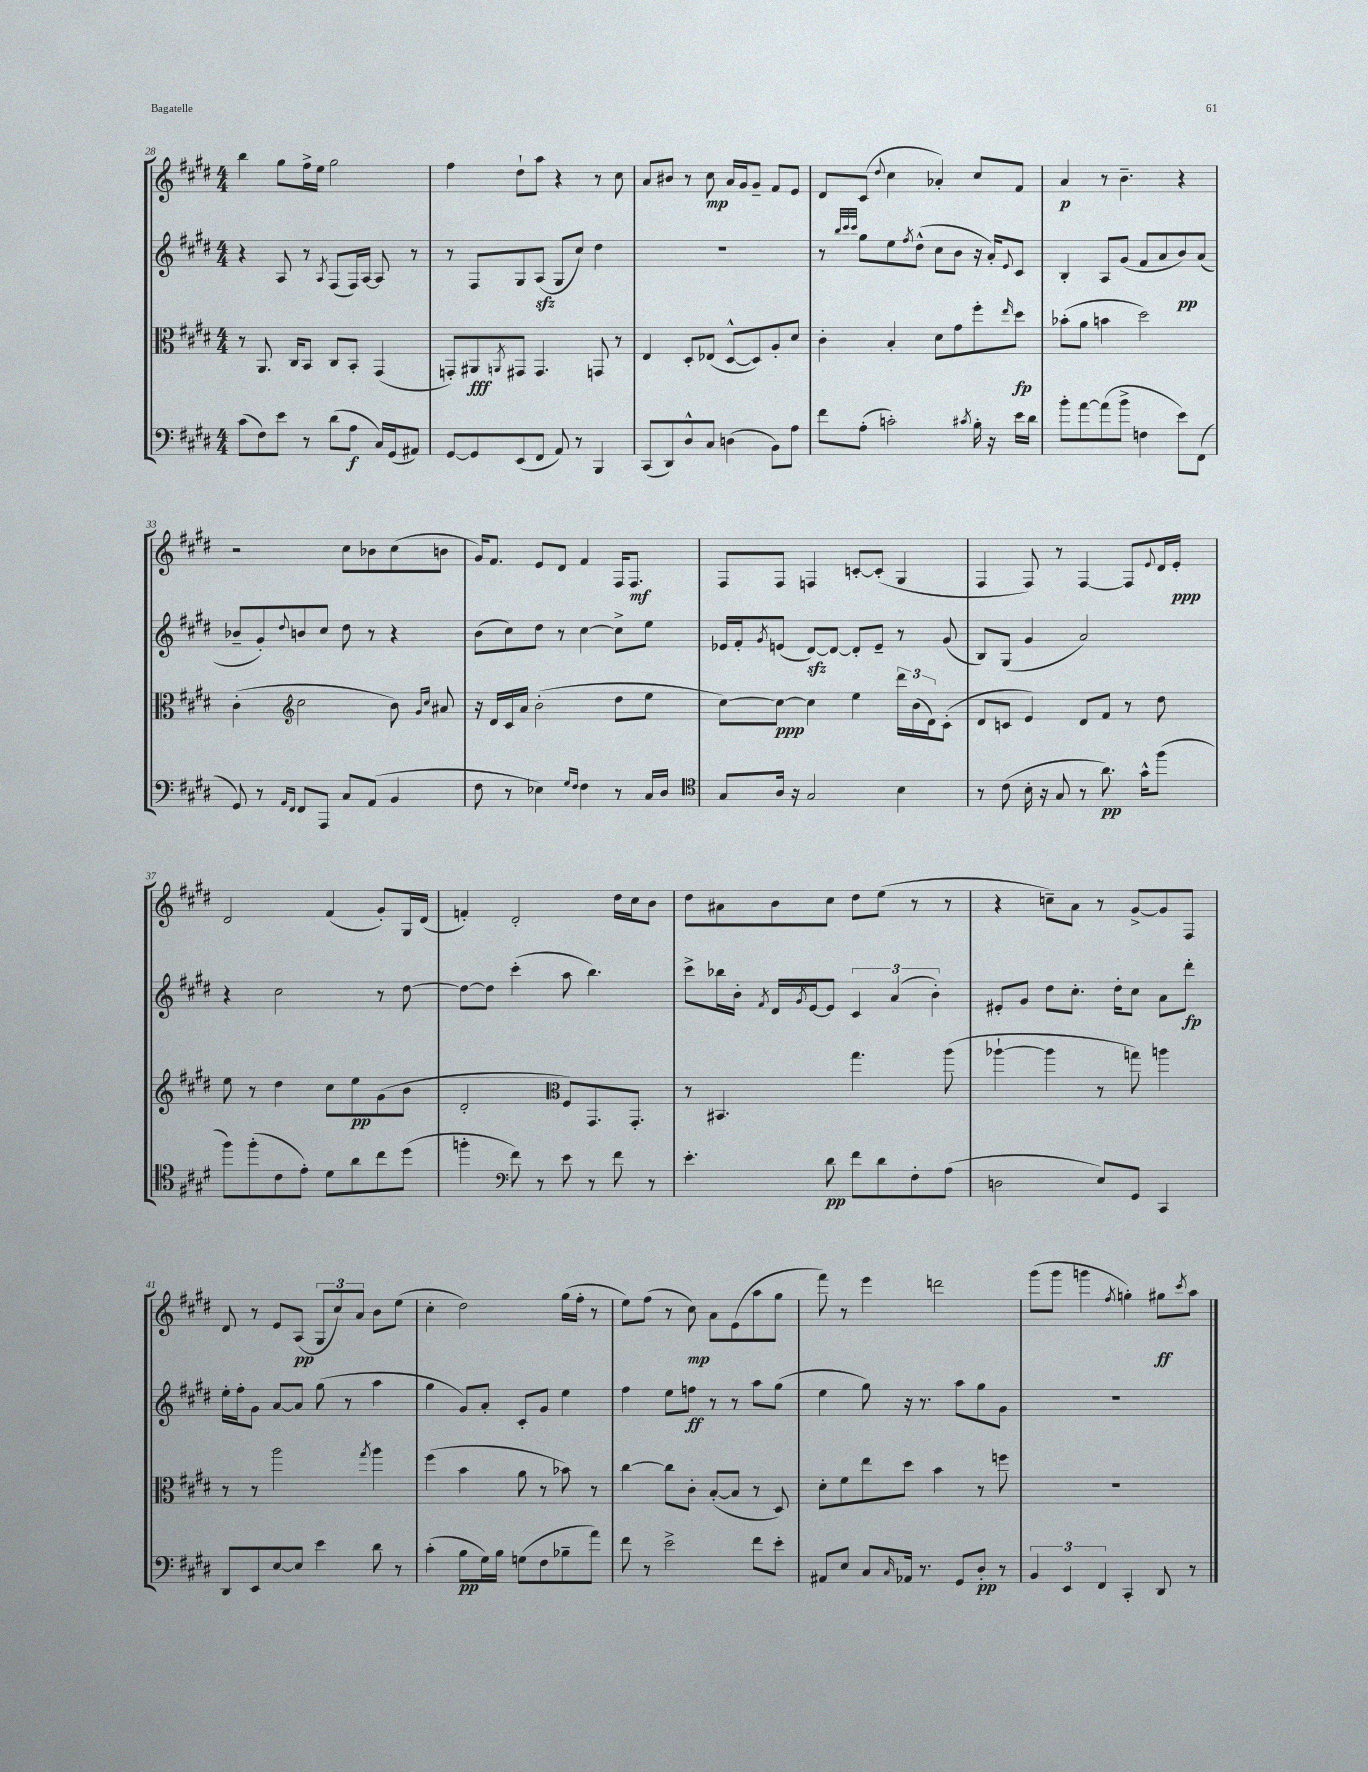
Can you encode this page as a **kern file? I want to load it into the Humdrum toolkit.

**kern	**kern	**kern	**kern
*staff4	*staff3	*staff2	*staff1
*clefF4	*clefC3	*clefG2	*clefG2
*k[f#c#g#d#]	*k[f#c#g#d#]	*k[f#c#g#d#]	*k[f#c#g#d#]
*M4/4	*M4/4	*M4/4	*M4/4
(8c#	8r	4r	4bb
8F#)	8.AA	.	.
8e	.	8A	8gg#
.	16C#	.	.
8r	8BB	8r	16ff#^
.	.	.	16ee
.	.	8qA	.
(8d#	8C#	(8F#	2gg#
8A	8BB'	16F#)	.
.	.	[16A	.
16C#)	(4GG#	8A]	.
(16GG#	.	.	.
8AA#)	.	8r	.
=	=	=	=
[8GG#	8GG')	8r	4ff#
8GG#]	8AA#	8F#	.
.	8qAA	.	.
(8EE	8GG#	8G#	8dd#`
8FF#	4.GG#	(8A	8aa
8AA)	.	8G#	4r
8r	.	8cc#)	.
4BBB	8GG	4dd#	8r
.	8r	.	8cc#
=	=	=	=
(8CC#	4E	1r	8a
8DD#)	.	.	8b#
8D#^^	8D#'	.	8r
8C#	(8E-	.	8cc#
(4D	[8D#^^	.	16a
.	.	.	16g#
.	8D#])	.	8g#~
8BB)	8A'	.	8f#
8A	8d#	.	8e
=	=	=	=
8f#	4c#'	8r	8d#
.	.	32qqbb	.
.	.	32qqccc#	.
.	.	32qqccc#	.
(8A'	.	8gg#	(8c#
.	.	.	8qqdd#
2c')	4B'	8ee	4cc#
.	.	8qff#	.
.	.	(8dd#^^	.
.	8d#	8cc#	4a-')
.	8g#	8b	.
8qc#	.	.	.
16B'	8ff#'	16r	8cc#
16r	.	16a')	.
.	16qqee	8qqe	.
16e	8dd#	8c#	8f#
16d#	.	.	.
=	=	=	=
8b'	(8b-'	4B'	4a
[8a	8a	.	.
(8a]	4b	8A	8r
8b^	.	(8g#	4.b~
4F	2dd#)	8f#	.
.	.	8a	.
8e)	.	8b)	4r
(8FF#	.	(8a	.
=	=	=	=
8GG#)	(4c#'	8b-~	2r
8r	.	8g#')	.
*	*clefG2	*	*
16qqAA	.	.	.
16qqFF#	.	8qqdd#	.
8FF#	2cc#	8b	.
8AAA	.	8cc#	.
8C#	.	8dd#	8cc#
(8AA	.	8r	8b-
4BB	8b)	4r	(8cc#
.	16qqg#	.	.
.	16qqcc#	.	.
.	8a#	.	8b
=	=	=	=
8F#	16r	(8b	16g#)
.	16d#	.	8.f#
8r	16c#	8cc#)	.
.	16a	.	.
4E-)	(2b'	8dd#	8e
.	.	8r	8d#
16qqG#	.	.	.
16qqF#	.	.	.
4F#	.	[4cc#	4f#
8r	8dd#	8cc#^]	16F#
.	.	.	8.F#
16C#	8ee	8ee	.
16D#	.	.	.
=	=	=	=
*clefC4	*	*	*
8G#	[8cc#)	16e-	8F#
.	.	16f#'	.
.	.	8qg#	.
16A	8cc#_	(8e	8F#
16r	.	.	.
2G#	4cc#]	[8d#)	4F
.	.	8d#_	.
.	4ee	8d#']	[8c'
.	.	8e~	(8c']
4B	24ddd#	8r	4G#
.	(24b	.	.
.	24d#)	.	.
.	(8c#'	(8g#	.
=	=	=	=
8r	8d#	8B)	4F#
(8c#	8c	(8G#	.
16B'	4e)	4g#	8F#)
16r	.	.	.
8G#	.	.	8r
8r	8d#	2a)	[4F#
8.a)	8f#	.	.
.	8r	.	8F#]
16g#^^	.	.	.
.	.	.	8qqe
(8ff#	8dd#	.	16d#
.	.	.	16e'
=	=	=	=
8ff#)	8ee	4r	2d#
(8ff#'	8r	.	.
8c#	4dd#	2cc#	.
8e')	.	.	.
8d#	8cc#	.	(4f#
8a	8ee	.	.
8cc#	(8g#	8r	8g#')
(8dd#	8b	[8dd#	16G#
.	.	.	(16d#
=	=	=	=
4ff'	2d#'	8dd#_	4f')
.	.	8dd#]	.
*clefF4	*	*	*
8f#)	.	(4ccc#'	2d#'
8r	.	.	.
*	*clefC3	*	*
8e	8F#)	8aa	.
8r	8.GG#	4.bb)	.
8f#	.	.	16dd#
.	8.GG#'	.	16cc#
8r	.	.	8b
=	=	=	=
4.e'	8r	8ccc#^	8dd#
.	4.BB#	16bb-	8a#
.	.	16b'	.
.	.	8qf#	.
.	.	16d#	8b
.	.	8qg#	.
.	.	[16e	.
8d#	.	8e]	8cc#
8f#	4.gg#	6c#	8dd#
8d#	.	.	(8ee
.	.	(6a	.
8F#'	.	.	8r
.	.	6b')	.
(8A	(8aa	.	8r
=	=	=	=
2D	[4aa-`	8e#'	4r
.	.	8g#	.
.	4aa-]	8dd#	8cc~)
.	.	8.cc#'	8a
8E)	8r	.	8r
.	.	16dd#'	.
8GG#	8gg)	8cc#	[8g#^
4CC#	4aa	8a	8g#]
.	.	8ddd#'	8F#
=	=	=	=
8DD#	8r	16ee'	8d#
.	.	16ff#'	.
8EE	8r	8g#	8r
[8E	2aa	[8a	8e
8E]	.	8a]	(8A
4e	.	(8gg#	12G#
.	.	.	12cc#)
.	.	8r	.
.	.	.	12a
.	8qgg#	.	.
8d#	4aa	4aa	8b
8r	.	.	(8ee
=	=	=	=
(4c#'	(4ff#	4gg#	4cc#'
8B	4b	8g#)	2dd#)
16G#)	.	8a'	.
16B	.	.	.
(8G	8a	8c#'	.
8F#	8r	8g#	.
8B-~	8b-)	4ee	(16gg#
.	.	.	16ff#'
8a)	8r	.	8r
=	=	=	=
8f#	[4cc#	4ff#	8ee)
8r	.	.	(8ff#
2e^	8cc#]	8ee	8r
.	8c#'	8ff	8cc#)
.	([8B'	8r	8a
.	8B]	8r	(8e
8f#	8r	8aa	8aa
8e'	8D#)	(8gg#	8gg#
=	=	=	=
8AA#	8d#'	4ee	8fff#)
8E	8f#	.	8r
8C#	8ee	8gg#)	4eee
16qqC#	.	.	.
16AA-	8dd#	16r	.
8.r	.	8.r	.
.	4b	.	2ddd
8GG#	.	8aa	.
8D#'	8r	8gg#	.
8r	8ff	8g#	.
=	=	=	=
6BB	1r	1r	(8ggg#
.	.	.	8ggg#
6EE	.	.	.
.	.	.	4ggg
6FF#	.	.	.
.	.	.	8qff#
4CC#'	.	.	4gg')
8DD#	.	.	8gg#
.	.	.	8qccc#
8r	.	.	8aa
==	==	==	==
*-	*-	*-	*-
